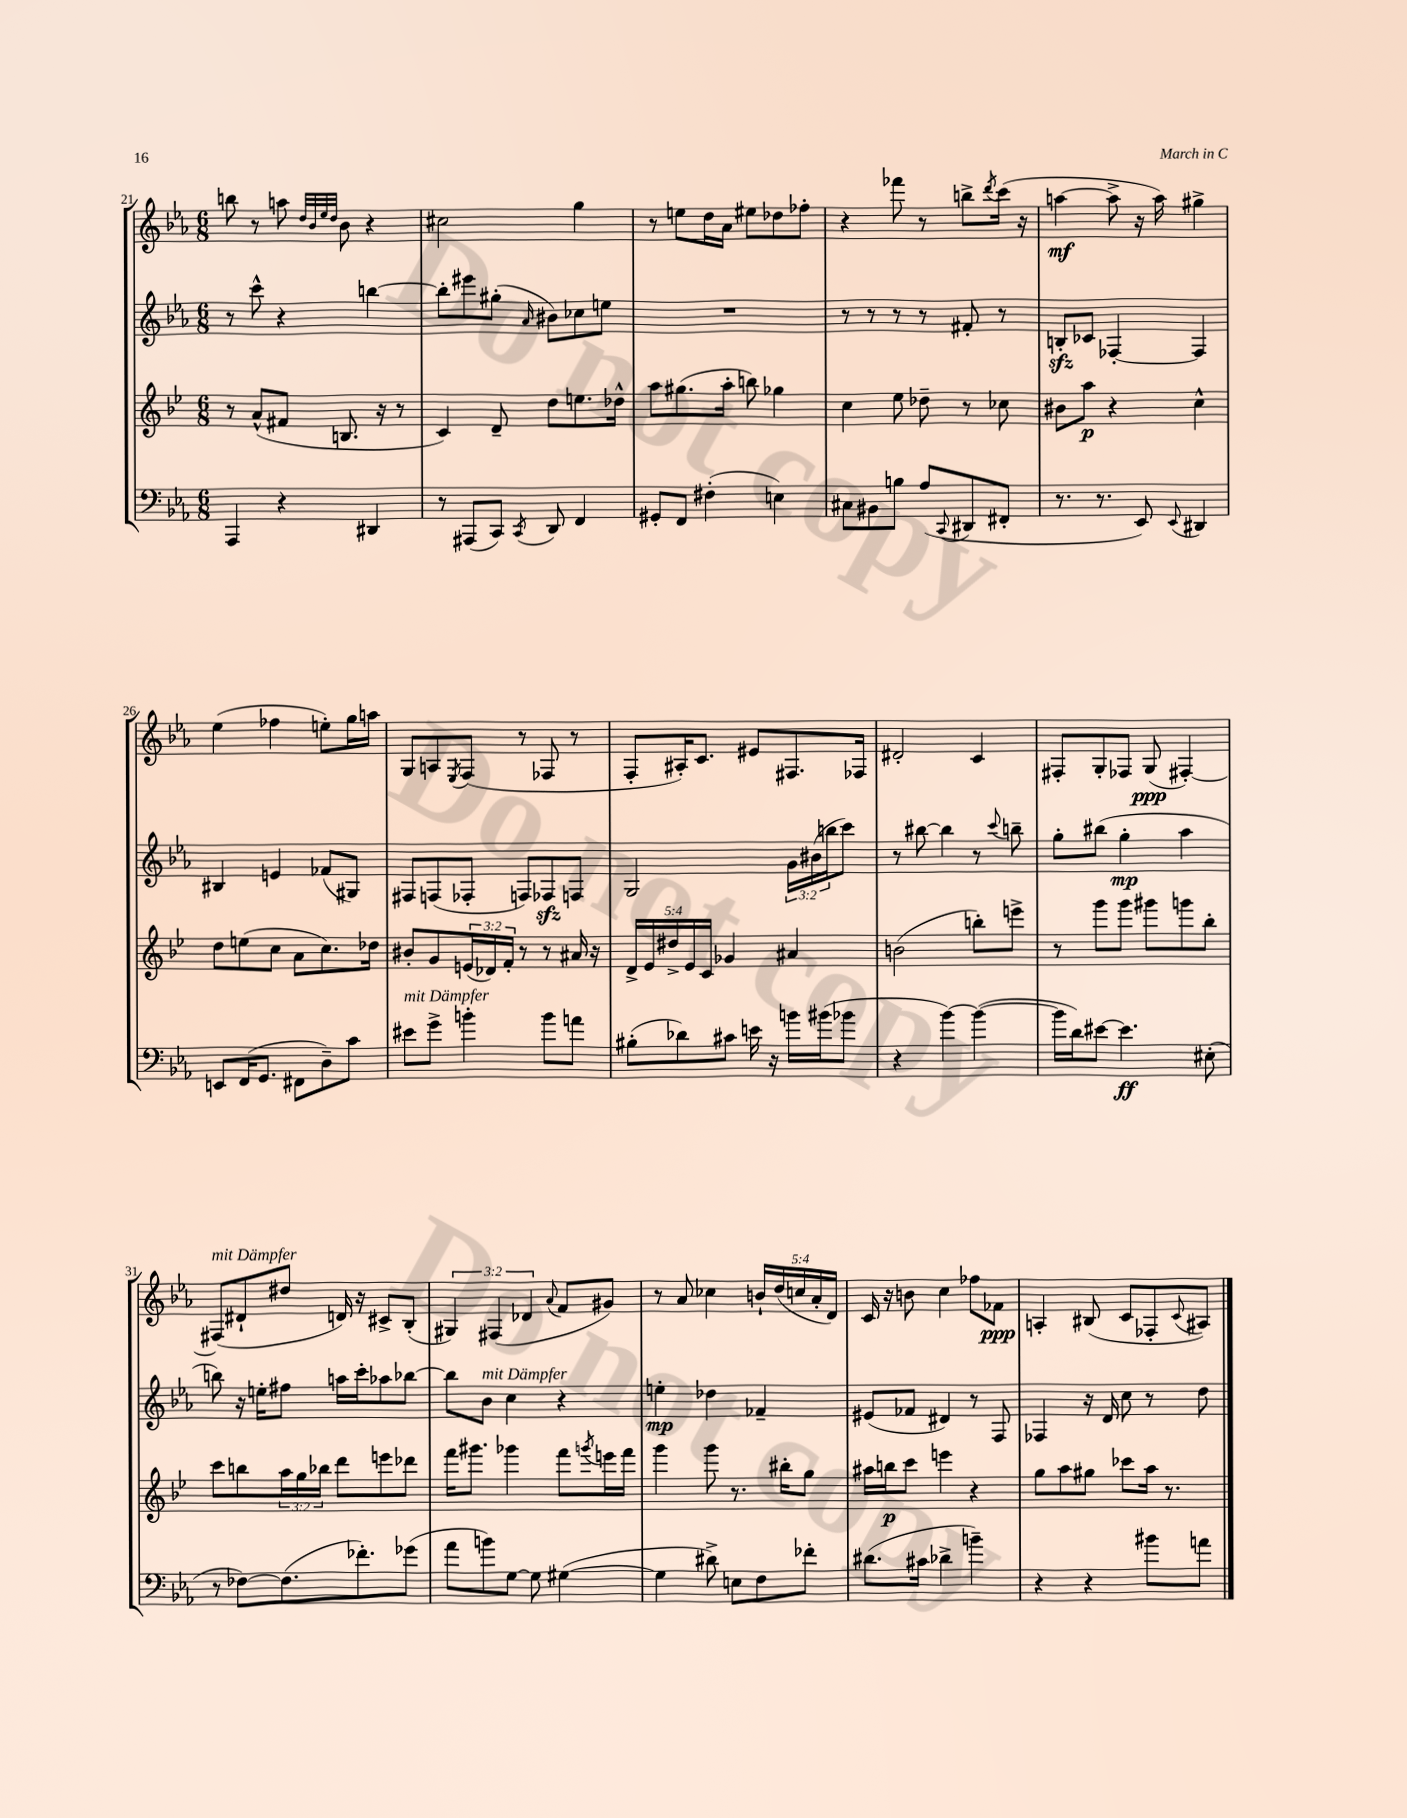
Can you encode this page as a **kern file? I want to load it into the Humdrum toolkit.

**kern	**dynam	**kern	**dynam	**kern	**dynam	**kern	**dynam
*part4	*part4	*part3	*part3	*part2	*part2	*part1	*part1
*staff4	*staff4	*staff3	*staff3	*staff2	*staff2	*staff1	*staff1
*clefF4	*	*clefG2	*	*clefG2	*	*clefG2	*
*k[b-e-a-]	*	*k[b-e-]	*	*k[b-e-a-]	*	*k[b-e-a-]	*
*M6/8	*	*M6/8	*	*M6/8	*	*M6/8	*
=21	=21	=21	=21	=21	=21	=21	=21
4AAA-/	.	8r	.	8r	.	8bbn\	.
.	.	(8a^^/L	.	8ccc^^\	.	8r	.
4r	.	8f#X/J	.	4r	.	8aan\	.
.	.	.	.	.	.	32qqdd/LLL	.
.	.	.	.	.	.	32qqb-/	.
.	.	.	.	.	.	32qqee-/	.
.	.	.	.	.	.	32qqdd/JJJ	.
.	.	8.Bn/	.	.	.	8b-\	.
4DD#X/	.	.	.	[4bbn\	.	4r	.
.	.	16r	.	.	.	.	.
.	.	8r	.	.	.	.	.
=22	=22	=22	=22	=22	=22	=22	=22
8r	.	4c/)	.	8bb'\L]	.	2cc#X\	.
(8AAA#X/L	.	.	.	8eee#X\	.	.	.
8CC/J)	.	8d~/	.	(8gg#X'\J	.	.	.
8qCC/	.	.	.	16qqa-/	.	.	.
8DD/	.	8dd\L	.	8b#X\L)	.	.	.
4FF/	.	8.een\	.	8cc-X\	.	4gg\	.
.	.	.	.	8een\J	.	.	.
.	.	16dd-X^^\Jk	.	.	.	.	.
=23	=23	=23	=23	=23	=23	=23	=23
8GG#X'/L	.	8aa\L	.	2.r	.	8r	.
8FF/J	.	(8.gg#X\	.	.	.	8een\L	.
(4F#X'\	.	.	.	.	.	16dd\L	.
.	.	16aa'\Jk	.	.	.	16a-\JJ	.
.	.	8bbn\)	.	.	.	8ee#X\L	.
4En\)	.	4gg-X\	.	.	.	8dd-X\	.
.	.	.	.	.	.	8ff-X'\J	.
=24	=24	=24	=24	=24	=24	=24	=24
8C#X\L	.	4cc\	.	8r	.	4r	.
8BB#X\	.	.	.	8r	.	.	.
8Bn\J	.	8ee-\	.	8r	.	8fff-X\	.
(8A-/L	.	8dd-X~\	.	8r	.	8r	.
8qqCC/	.	.	.	.	.	.	.
8DD#X/	.	8r	.	8f#X'/	.	8bbn^\L	.
.	.	.	.	.	.	8qddd/	.
8FF#X'/J	.	8cc-X\	.	8r	.	(16ccc\Jk	.
.	.	.	.	.	.	16r	.
=25	=25	=25	=25	=25	=25	=25	=25
8.r	.	8b#X\L	.	8Bnzz'/L	.	[4aan\	mf
.	.	8aa\J	p	8c-X/J	.	.	.
8.r	.	.	.	.	.	.	.
.	.	4r	.	[4F-X'/	.	8aa^\]	.
8EE-/)	.	.	.	.	.	16r	.
.	.	.	.	.	.	16aa\)	.
8qqEE-/	.	.	.	.	.	.	.
4DD#X/	.	4cc^^\	.	4F-/]	.	4gg#X^\	.
!!LO:LB:g=z
=26	=26	=26	=26	=26	=26	=26	=26
8EEn/L	.	8dd\L	.	4B#X/	.	(4ee-\	.
(16FF/K	.	(8een\	.	.	.	.	.
8.GG/J	.	.	.	.	.	.	.
.	.	8cc\J	.	4en/	.	4ff-X\	.
8FF#X\L	.	8a\L	.	.	.	.	.
8D~\)	.	8.cc\)	.	(8f-X/L	.	8een'\L)	.
8c\J	.	.	.	8G#X/J)	.	16gg\L	.
.	.	16dd-X\Jk	.	.	.	16aan\JJ	.
=27	=27	=27	=27	=27	=27	=27	=27
!LO:TX:a:i:t=mit Dämpfer	!	!	!	!	!	!	!
8e#X\L	.	8b#X'/L	.	8F#X/L	.	8G/L	.
8g^\J	.	8g/	.	(8Fn/	.	8An/	.
.	.	.	.	.	.	8qE-/	.
4bn'\	.	(24en/L	.	8F-X'/J	.	(8F/J	.
.	.	24d-X/)	.	.	.	.	.
.	.	24f'/JJ	.	.	.	.	.
.	.	8r	.	8Fn/L)	.	8r	.
8b\L	.	8r	.	8F-Xzz/	.	8F-X/	.
8an\J	.	16a#X/	.	8Fn/J	.	8r	.
.	.	16r	.	.	.	.	.
=28	=28	=28	=28	=28	=28	=28	=28
(8B#X'\L	.	20d^/LL	.	2G/	.	8F'/L	.
.	.	20e-/	.	.	.	.	.
.	.	20dd#X^/	.	.	.	.	.
8d-X\)	.	.	.	.	.	16A#X'/K)	.
.	.	20e-/	.	.	.	.	.
.	.	.	.	.	.	8.c/J	.
.	.	20c/JJ	.	.	.	.	.
8c#X\J	.	4g-X/	.	.	.	.	.
16en\	.	.	.	.	.	8e#X/L	.
16r	.	.	.	.	.	.	.
16bn\LL	.	4a#X/	.	24g\LL	.	8.F#X/	.
.	.	.	.	(24b#X\	.	.	.
(16b#X\J	.	.	.	.	.	.	.
.	.	.	.	24bbn\J	.	.	.
8b-X\J	.	.	.	8ccc\J)	.	.	.
.	.	.	.	.	.	16F-X/Jk	.
=29	=29	=29	=29	=29	=29	=29	=29
4r	.	(2bn\	.	8r	.	2d#X'/	.
.	.	.	.	[8bb#X\	.	.	.
[4b-\)	.	.	.	4bb#\]	.	.	.
(4b-\_	.	8bbn'\L)	.	8r	.	4c/	.
.	.	.	.	8qqccc/	.	.	.
.	.	8eeen^\J	.	8bbn~\	.	.	.
=30	=30	=30	=30	=30	=30	=30	=30
16b-\LL]	.	8r	.	8gg'\L	.	8F#X'/L	.
16d\J)	.	.	.	.	.	.	.
[8e#X\J	.	8ggg\L	.	(8bb#X\J	.	8G'/	.
4.e#\]	ff	8ggg\J	.	4gg'\	mp	8F-X/J	.
.	.	8ggg#X\L	.	.	.	(8G/	ppp
.	.	8gggn\	.	4aa-\	.	[4F#X'/)	.
(8E#X'\	.	8bb-'\J	.	.	.	.	.
!!LO:LB:g=z
=31	=31	=31	=31	=31	=31	=31	=31
!	!	!	!	!	!	!LO:TX:a:i:t=mit Dämpfer	!
8r	.	8ccc\L	.	8bbn\)	.	(8F#X/L]	.
[8F-X\L)	.	8bbn\	.	16r	.	8d#X`/	.
.	.	.	.	16een'\KL	.	.	.
(8.F-\]	.	24aa\L	.	8ff#X\J	.	8dd#X/J	.
.	.	24gg\	.	.	.	.	.
.	.	24bb-X\JJ	.	.	.	.	.
.	.	8ddd\L	.	16aan\LL	.	16dn/)	.
8.f-X'\)	.	.	.	16ccc'\J	.	16r	.
.	.	8eeen\	.	8aa-X\	.	8c#X^/L	.
(8g-X\J	.	8ddd-X\J	.	[8bb-X\J	.	(8B-'/J	.
=32	=32	=32	=32	=32	=32	=32	=32
8a-\L	.	16fff\KL	.	8bb-\L]	.	6G#X/)	.
.	.	8.ggg#X\J	.	.	.	.	.
!	!	!	!	!LO:TX:a:i:t=mit Dämpfer	!	!	!
8bn\)	.	.	.	8b-\J	.	.	.
.	.	.	.	.	.	(6F#X/	.
[8G\J	.	4ggg-X\	.	4cc\	.	.	.
.	.	.	.	.	.	6d-X/	.
8G\]	.	.	.	.	.	.	.
.	.	.	.	.	.	8qqa-/	.
([4G#X\	.	8fff\L	.	4r	.	8f/L	.
.	.	8qgggn/	.	.	.	.	.
.	.	16eeen\L	.	.	.	8g#X/J)	.
.	.	16fff\JJ	.	.	.	.	.
=33	=33	=33	=33	=33	=33	=33	=33
4G#\]	.	4ggg\	.	4een'\	mp	8r	.
.	.	.	.	.	.	8a-/	.
8d#X^\)	.	8ggg\	.	4dd-X\	.	4cc-X\	.
8En\L	.	8.r	.	.	.	.	.
8F\	.	.	.	4f-X~/	.	20bn`/LL	.
.	.	.	.	.	.	(20dd/	.
.	.	16bb#X'\KL	.	.	.	.	.
.	.	.	.	.	.	20ccn/	.
8f-X'\J	.	8gg\J	.	.	.	.	.
.	.	.	.	.	.	20a-'/	.
.	.	.	.	.	.	20d/JJ)	.
=34	=34	=34	=34	=34	=34	=34	=34
(8.d#X\L	.	16aa#X\LL	.	(8e#X/L	.	16c/	.
.	.	16bbn\J	p	.	.	16r	.
.	.	8ccc\J	.	8f-X/J	.	8bn\	.
16c#X\Jk	.	.	.	.	.	.	.
4d-X^\	.	4eeen\	.	4d#X/)	.	4cc\	.
4bn~\)	.	4r	.	8r	.	8ff-X\L	.
.	.	.	.	8F/	.	8f-X\J	ppp
=35	=35	=35	=35	=35	=35	=35	=35
4r	.	8gg\L	.	4F-X/	.	4An'/	.
.	.	8aa\	.	.	.	.	.
4r	.	8gg#X\J	.	16r	.	(8B#X/	.
.	.	.	.	16d/	.	.	.
.	.	8ccc-X\L	.	8cc\	.	8c/L	.
8b#X\L	.	16aa\Jk	.	8r	.	8F-X'/	.
.	.	8.r	.	.	.	.	.
.	.	.	.	.	.	8qqc/	.
8an\J	.	.	.	8dd\	.	8A#X/J)	.
==	==	==	==	==	==	==	==
*-	*-	*-	*-	*-	*-	*-	*-
